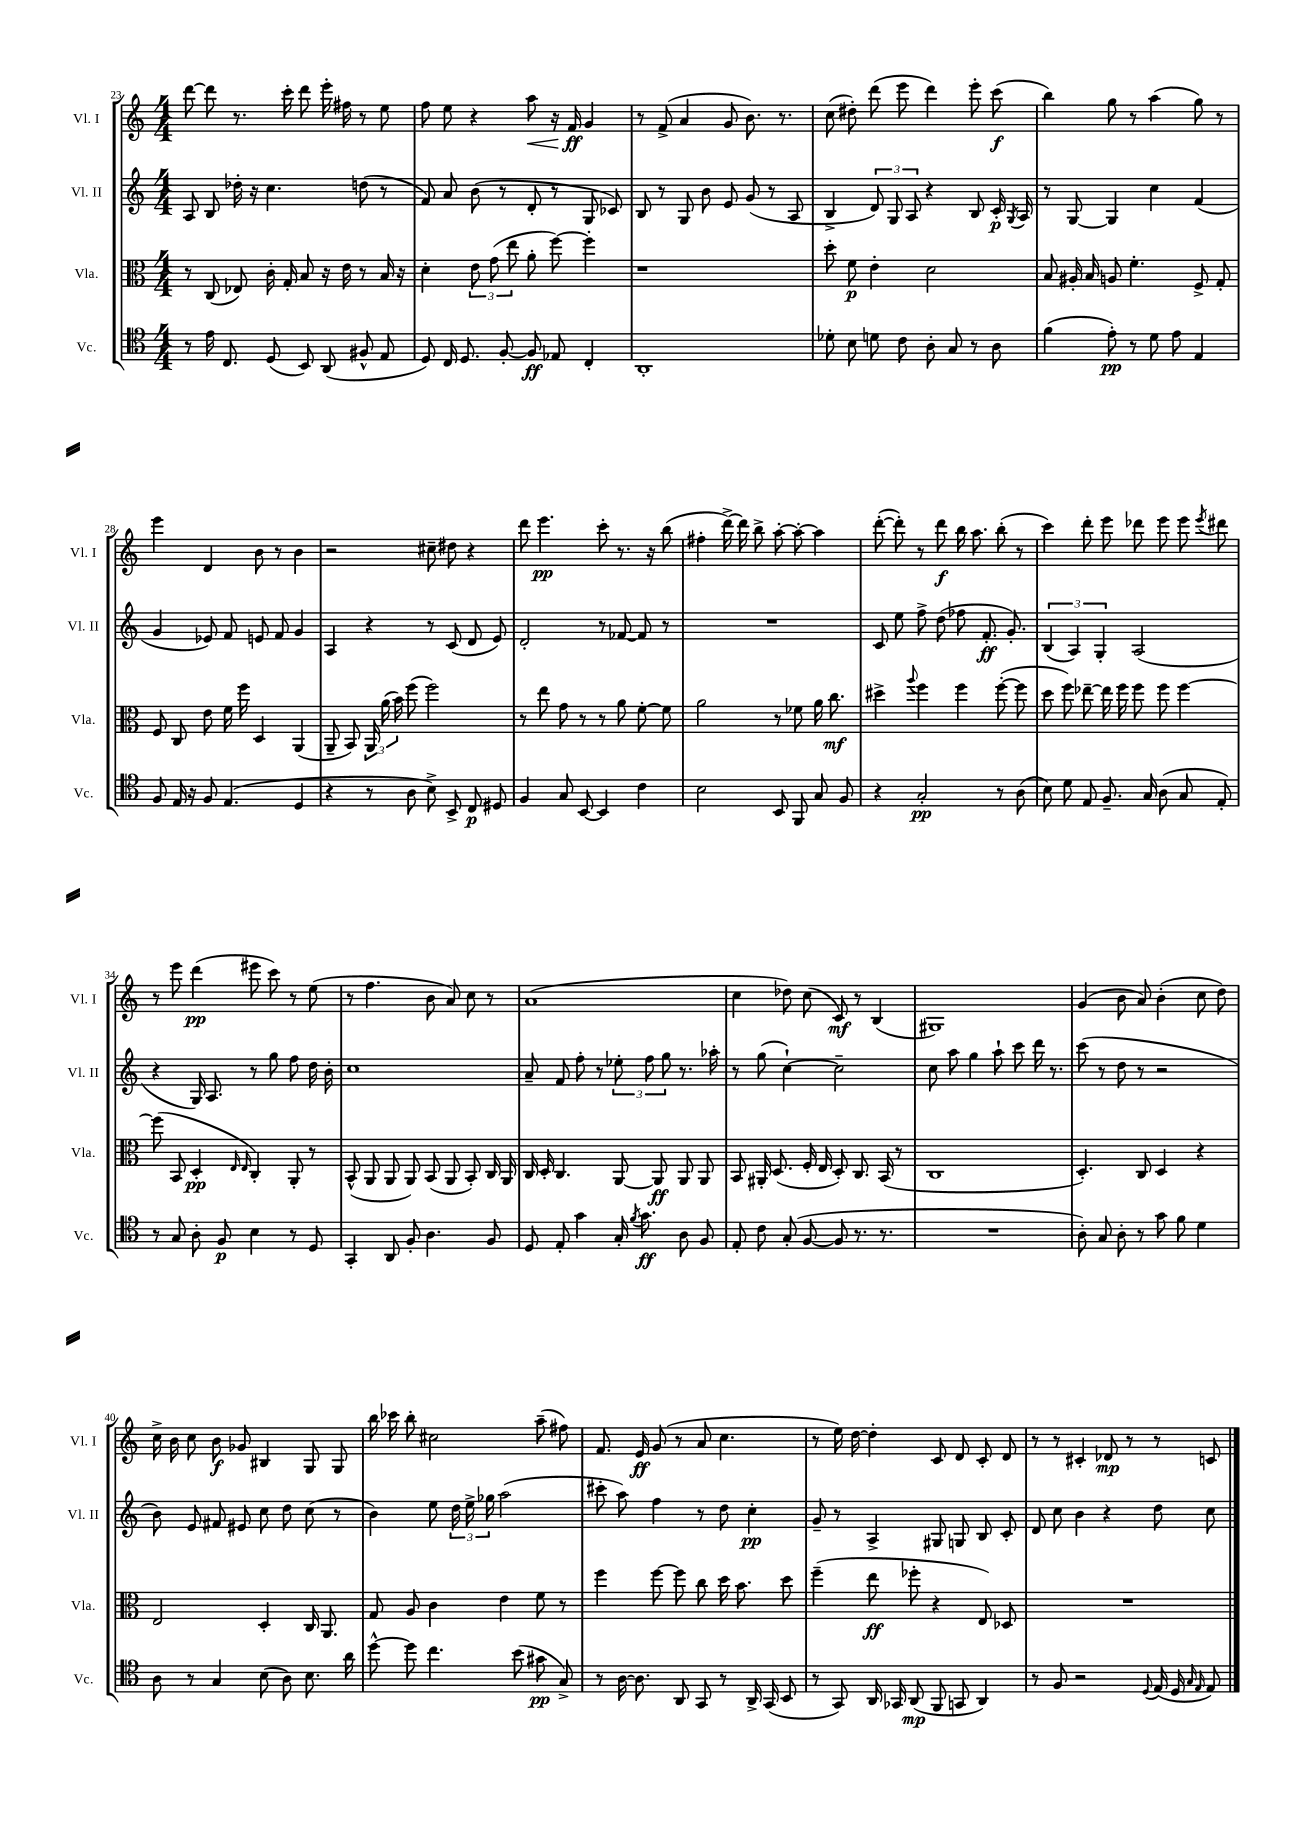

**kern	**dynam	**kern	**dynam	**kern	**dynam	**kern	**dynam
*part4	*part4	*part3	*part3	*part2	*part2	*part1	*part1
*staff4	*staff4	*staff3	*staff3	*staff2	*staff2	*staff1	*staff1
*I"Vc.	*	*I"Vla.	*	*I"Vl. II	*	*I"Vl. I	*
*I'Vc.	*	*I'Vla.	*	*I'Vl. II	*	*I'Vl. I	*
*clefC4	*	*clefC3	*	*clefG2	*	*clefG2	*
*k[]	*	*k[]	*	*k[]	*	*k[]	*
*M4/4	*	*M4/4	*	*M4/4	*	*M4/4	*
=23	=23	=23	=23	=23	=23	=23	=23
8r	.	8r	.	8A/	.	[8ddd\	.
16e\	.	(8C/	.	8B/	.	8ddd\]	.
8.C/	.	.	.	.	.	.	.
.	.	8E-X/)	.	16dd-X'\	.	8.r	.
.	.	.	.	16r	.	.	.
(8D/	.	16c'\	.	4.cc\	.	.	.
.	.	16G'/	.	.	.	16ccc'\	.
8BB/)	.	8B/	.	.	.	8ddd\	.
(8AA/	.	16r	.	.	.	16eee'\	.
.	.	16e\	.	.	.	16ff#X\	.
8F#X^^/	.	8r	.	(8ddn\	.	8r	.
8E/	.	16B/	.	8r	.	8ee\	.
.	.	16r	.	.	.	.	.
=24	=24	=24	=24	=24	=24	=24	=24
8D/)	.	4d'\	.	8f/)	.	8ff\	.
16C/	.	.	.	8a/	.	8ee\	.
8.D/	.	.	.	.	.	.	.
.	.	12e\	.	(8b\	.	4r	.
.	.	(12g\	.	.	.	.	.
[8F'/	.	.	.	8r	.	.	.
.	.	12ee\	.	.	.	.	.
!	!	!	!	!	!	!	!LO:HP:b
8F/]	ff	8a'\	.	8d'/	.	8aa\	<
8E-X/	.	[8ff\)	.	8r	.	16r	.
.	.	.	.	.	.	16f/	ff
4C'/	.	4ff'\]	.	8G/	.	4g/	[
.	.	.	.	8c-X/)	.	.	.
=25	=25	=25	=25	=25	=25	=25	=25
1AA'	.	1r	.	8B/	.	8r	.
.	.	.	.	8r	.	(8f^/	.
.	.	.	.	8G/	.	4a/	.
.	.	.	.	8b\	.	.	.
.	.	.	.	8e/	.	8g/	.
.	.	.	.	(8g/	.	8.b\)	.
.	.	.	.	8r	.	.	.
.	.	.	.	.	.	8.r	.
.	.	.	.	8A/	.	.	.
=26	=26	=26	=26	=26	=26	=26	=26
8d-X'\	.	8dd'\	.	4B^/	.	(8cc\	.
8B\	.	8f\	p	.	.	8dd#X'\)	.
8dn\	.	4e'\	.	12d/)	.	(8ddd\	.
.	.	.	.	12G/	.	.	.
8c\	.	.	.	.	.	8eee\	.
.	.	.	.	12A/	.	.	.
8A'\	.	2d\	.	4r	.	4ddd\)	.
8G/	.	.	.	.	.	.	.
8r	.	.	.	8B/	.	8eee'\	.
8A\	.	.	.	16c'/	p	(8ccc\	f
.	.	.	.	8qG/	.	.	.
.	.	.	.	16A/	.	.	.
=27	=27	=27	=27	=27	=27	=27	=27
(4f\	.	8B/	.	8r	.	4bb\)	.
.	.	16A#X'/	.	[8G/	.	.	.
.	.	16B/	.	.	.	.	.
8e'\)	pp	8An/	.	4G/]	.	8gg\	.
8r	.	4.f'\	.	.	.	8r	.
8d\	.	.	.	4cc\	.	(4aa\	.
8e\	.	.	.	.	.	.	.
4E/	.	8F^/	.	(4f/	.	8gg\)	.
.	.	8G'/	.	.	.	8r	.
!!LO:LB:g=z
=28	=28	=28	=28	=28	=28	=28	=28
8F/	.	8F/	.	4g/	.	4eee\	.
16E/	.	8C/	.	.	.	.	.
16r	.	.	.	.	.	.	.
8F/	.	8e\	.	8e-X/)	.	4d/	.
(4.E/	.	16f\	.	8f/	.	.	.
.	.	16ff\	.	.	.	.	.
.	.	4D/	.	8en/	.	8b\	.
.	.	.	.	8f/	.	8r	.
4D/	.	(4AA/	.	4g/	.	4b\	.
=29	=29	=29	=29	=29	=29	=29	=29
4r	.	8AA~/	.	4A/	.	2r	.
.	.	8BB/)	.	.	.	.	.
8r	.	24AA/	.	4r	.	.	.
.	.	(24a\	.	.	.	.	.
.	.	24b\)	.	.	.	.	.
8A\	.	(8ff\	.	.	.	.	.
8B^\)	.	2ff\)	.	8r	.	8cc#X~\	.
8BB^/	.	.	.	(8c/	.	8dd#X\	.
8C/	p	.	.	8d/	.	4r	.
8D#X/	.	.	.	8e/)	.	.	.
=30	=30	=30	=30	=30	=30	=30	=30
4F/	.	8r	.	2d'/	.	8ddd\	.
.	.	8ee\	.	.	.	4.eee\	pp
8G/	.	8g\	.	.	.	.	.
[8BB/	.	8r	.	.	.	.	.
4BB/]	.	8r	.	8r	.	8ccc'\	.
.	.	8a\	.	[8f-X/	.	8.r	.
4c\	.	[8f'\	.	8f-/]	.	.	.
.	.	.	.	.	.	16r	.
.	.	8f\]	.	8r	.	(8bb\	.
=31	=31	=31	=31	=31	=31	=31	=31
2B\	.	2a\	.	1r	.	4ff#X'\	.
.	.	.	.	.	.	[16ddd^\)	.
.	.	.	.	.	.	16ddd\]	.
.	.	.	.	.	.	8bb^\	.
8BB/	.	8r	.	.	.	[8aa'\	.
8FF/	.	8f-X\	.	.	.	8aa'\_	.
8G/	.	16a\	.	.	.	4aa\]	.
.	.	8.cc\	mf	.	.	.	.
8F/	.	.	.	.	.	.	.
=32	=32	=32	=32	=32	=32	=32	=32
4r	.	4dd#X^\	.	8c/	.	([8ddd'\	.
.	.	.	.	8ee\	.	8ddd'\])	.
.	.	8qqaa/	.	.	.	.	.
2G'/	pp	4ff\	.	8ff^\	.	8r	.
.	.	.	.	(8dd\	.	8ddd\	f
.	.	4ff\	.	8ff-X\	.	16bb\	.
.	.	.	.	.	.	8.aa\	.
.	.	.	.	8.f'/	ff	.	.
8r	.	([8ff'\	.	.	.	(8bb'\	.
.	.	.	.	8.g'/)	.	.	.
(8A\	.	8ff\]	.	.	.	8r	.
=33	=33	=33	=33	=33	=33	=33	=33
8B\)	.	8dd\	.	(6B/	.	4ccc\)	.
8d\	.	8ff\)	.	.	.	.	.
.	.	.	.	6A/)	.	.	.
8E/	.	[8ee-X~\	.	.	.	8ddd'\	.
.	.	.	.	6G'/	.	.	.
8.F~/	.	16ee-\]	.	.	.	8eee\	.
.	.	16ff\	.	.	.	.	.
.	.	8ff\	.	(2A/	.	8ddd-X\	.
16G/	.	.	.	.	.	.	.
(8A\	.	8ff\	.	.	.	8eee\	.
8G/	.	[4ff\	.	.	.	8eee\	.
.	.	.	.	.	.	8qeee/	.
8E'/)	.	.	.	.	.	8ddd#X\	.
!!LO:LB:g=z
=34	=34	=34	=34	=34	=34	=34	=34
8r	.	(8ff\]	.	4r	.	8r	.
8G/	.	8BB/	.	.	.	8eee\	.
8A'\	.	4D'/	pp	16G/)	.	(4ddd\	pp
.	.	.	.	8.A/	.	.	.
8F/	p	.	.	.	.	.	.
.	.	16qqE/	.	.	.	.	.
.	.	16qqE/	.	.	.	.	.
4B\	.	4C'/)	.	8r	.	8eee#X\	.
.	.	.	.	8gg\	.	8ccc\)	.
8r	.	8AA'/	.	8ff\	.	8r	.
8D/	.	8r	.	16dd\	.	(8ee\	.
.	.	.	.	16b'\	.	.	.
=35	=35	=35	=35	=35	=35	=35	=35
4GG'/	.	(8BB^^/	.	1cc	.	8r	.
.	.	8AA/	.	.	.	4.ff\	.
8AA/	.	8AA/	.	.	.	.	.
8F'/	.	8AA/)	.	.	.	.	.
4.A\	.	(8BB/	.	.	.	8b\	.
.	.	8AA/	.	.	.	8a/)	.
.	.	8BB'/)	.	.	.	8cc\	.
8F/	.	16C/	.	.	.	8r	.
.	.	16AA/	.	.	.	.	.
=36	=36	=36	=36	=36	=36	=36	=36
8D/	.	16C/	.	8a~/	.	(1a	.
.	.	16D'/	.	.	.	.	.
8E'/	.	4.C/	.	8f/	.	.	.
4g\	.	.	.	8ff'\	.	.	.
.	.	.	.	8r	.	.	.
16G'/	.	[8AA/	.	12ee-X'\	.	.	.
8qf/	.	.	.	.	.	.	.
8.g\	ff	.	.	.	.	.	.
.	.	.	.	12ff\	.	.	.
.	.	8AA/]	ff	.	.	.	.
.	.	.	.	12gg\	.	.	.
8A\	.	8AA/	.	8.r	.	.	.
8F/	.	8AA/	.	.	.	.	.
.	.	.	.	16aa-X'\	.	.	.
=37	=37	=37	=37	=37	=37	=37	=37
8E'/	.	8BB/	.	8r	.	4cc\	.
8c\	.	16AA#X'/	.	(8gg\	.	.	.
.	.	(8.D/	.	.	.	.	.
(8G'/	.	.	.	[4cc`\)	.	8dd-X\)	.
[8F/	.	16F'/	.	.	.	(8cc\	.
.	.	16E/	.	.	.	.	.
8F/]	.	8D'/)	.	2cc~\]	.	8c/)	mf
8.r	.	8.C/	.	.	.	8r	.
.	.	.	.	.	.	(4B/	.
8.r	.	(16BB/	.	.	.	.	.
.	.	8r	.	.	.	.	.
=38	=38	=38	=38	=38	=38	=38	=38
1r	.	1C	.	8cc\	.	1G#X)	.
.	.	.	.	8aa\	.	.	.
.	.	.	.	4gg\	.	.	.
.	.	.	.	8aa`\	.	.	.
.	.	.	.	8ccc\	.	.	.
.	.	.	.	16ddd\	.	.	.
.	.	.	.	8.r	.	.	.
=39	=39	=39	=39	=39	=39	=39	=39
8A'\)	.	4.D'/)	.	(8ccc\	.	(4g/	.
8G/	.	.	.	8r	.	.	.
8A'\	.	.	.	8dd\	.	8b\	.
8r	.	8C/	.	8r	.	8a/)	.
8g\	.	4D/	.	2r	.	(4b'\	.
8f\	.	.	.	.	.	.	.
4d\	.	4r	.	.	.	8cc\	.
.	.	.	.	.	.	8dd\)	.
!!LO:LB:g=z
=40	=40	=40	=40	=40	=40	=40	=40
8A\	.	2E/	.	8b\)	.	16cc^\	.
.	.	.	.	.	.	16b\	.
8r	.	.	.	8e/	.	8cc\	.
4G/	.	.	.	8f#X/	.	8b\	f
.	.	.	.	8e#X/	.	8g-X/	.
(8B\	.	4D'/	.	8cc\	.	4B#X/	.
8A\)	.	.	.	8dd\	.	.	.
8.B\	.	16C/	.	(8cc\	.	8G/	.
.	.	8.AA/	.	.	.	.	.
.	.	.	.	8r	.	8G/	.
16a\	.	.	.	.	.	.	.
=41	=41	=41	=41	=41	=41	=41	=41
[8dd^^\	.	8G/	.	4b\)	.	16bb\	.
.	.	.	.	.	.	16ccc-X\	.
8dd\]	.	8A/	.	.	.	8bb'\	.
4.cc\	.	4c\	.	8ee\	.	2cc#X\	.
.	.	.	.	24dd\	.	.	.
.	.	.	.	24ee^\	.	.	.
.	.	.	.	24gg-X\	.	.	.
.	.	4e\	.	(2aa\	.	.	.
(8b\	.	.	.	.	.	.	.
8g#X\	pp	8f\	.	.	.	(8aa~\	.
8G^/)	.	8r	.	.	.	8ff#X\)	.
=42	=42	=42	=42	=42	=42	=42	=42
8r	.	4ff\	.	8ccc#X'\	.	8.f/	.
[16A\	.	.	.	8aa\)	.	.	.
8.A\]	.	.	.	.	.	16e/	ff
.	.	[8ff\	.	4ff\	.	(8g/	.
8AA/	.	8ff\]	.	.	.	8r	.
8GG/	.	8cc\	.	8r	.	8a/	.
8r	.	16dd\	.	8dd\	.	4.cc\	.
.	.	8.b\	.	.	.	.	.
16AA^/	.	.	.	4cc'\	pp	.	.
(16GG/	.	.	.	.	.	.	.
8BB/	.	8dd\	.	.	.	.	.
=43	=43	=43	=43	=43	=43	=43	=43
8r	.	(4ff~\	.	8g~/	.	8r	.
8GG/)	.	.	.	8r	.	16ee\)	.
.	.	.	.	.	.	[16dd\	.
16AA/	.	8ee\	ff	4A^/	.	4dd'\]	.
16GG-X/	.	.	.	.	.	.	.
(8AA/	mp	8ff-X'\	.	.	.	.	.
8FF/	.	4r	.	8G#X/	.	8c/	.
8GGn/	.	.	.	8Gn/	.	8d/	.
4AA/)	.	8E/)	.	8B/	.	8c'/	.
.	.	8D-X/	.	8c'/	.	8d/	.
=44	=44	=44	=44	=44	=44	=44	=44
8r	.	1r	.	8d/	.	8r	.
8F/	.	.	.	8cc\	.	8r	.
2r	.	.	.	4b\	.	4c#X'/	.
.	.	.	.	4r	.	8d-X/	mp
.	.	.	.	.	.	8r	.
8qqD/	.	.	.	.	.	.	.
(16E/	.	.	.	8dd\	.	8r	.
16D/	.	.	.	.	.	.	.
16qqG/	.	.	.	.	.	.	.
16qqE/	.	.	.	.	.	.	.
8E/)	.	.	.	8cc\	.	8cn/	.
==	==	==	==	==	==	==	==
*-	*-	*-	*-	*-	*-	*-	*-
